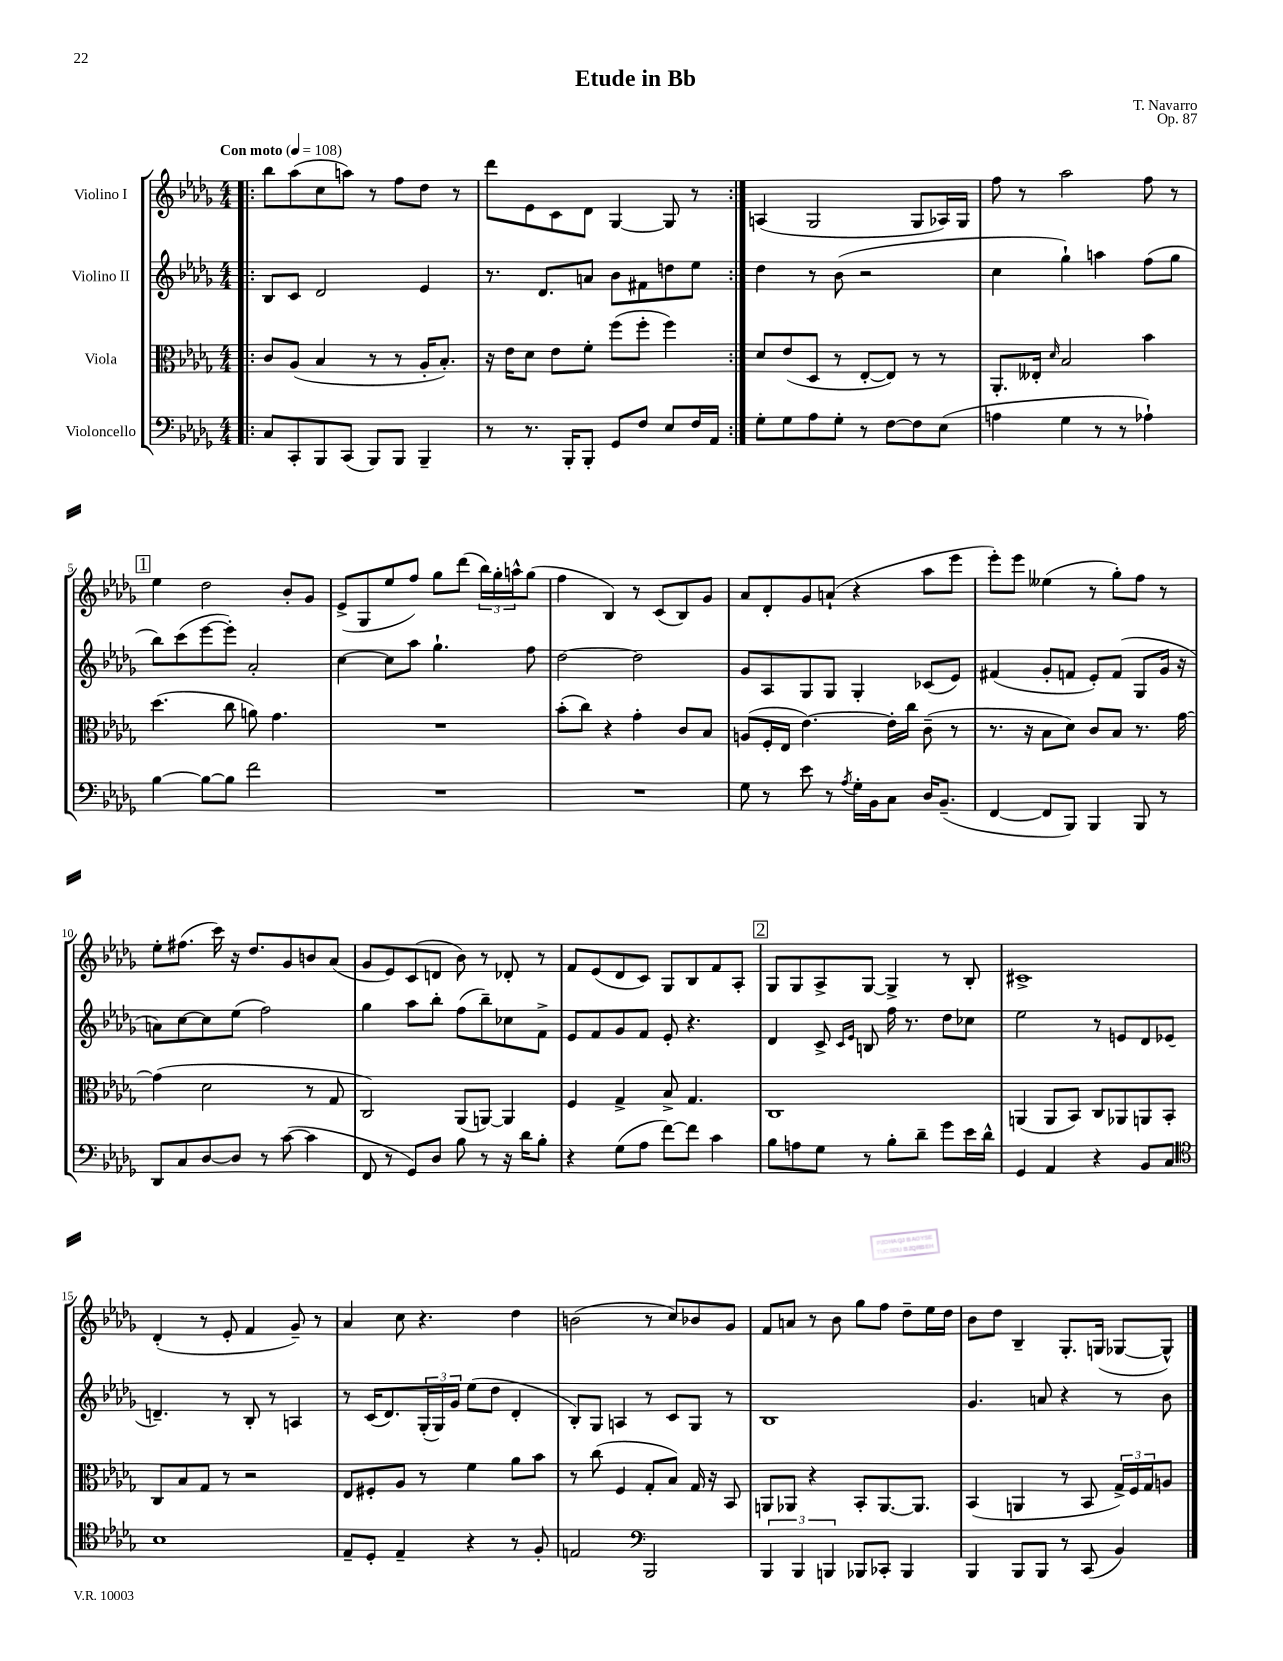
\header { title = "Etude in Bb" composer = "T. Navarro" opus = "Op. 87" }
<<
\new StaffGroup <<
\new Staff = "s0" \with { instrumentName = "Violino I" } {
    \clef treble \key des \major \numericTimeSignature \time 4/4 \tempo "Con moto" 4 = 108
    \repeat volta 2 { \bar ".|:" bes''8 aes''8( c''8 a''8) r8 f''8 des''8 r8 |
    des'''8 ees'8 c'8 des'8 ges4~ ges8 r8 | }
    a4( ges2 ges8 aes16) ges16 |
    f''8 r8 aes''2 f''8 r8 |
    \mark \markup { \box "1" } ees''4 des''2 bes'8-. ges'8 |
    ees'8->( ges8 ees''8 f''8) ges''8 des'''8( \tuplet 3/2 { bes''16) ges''16-. a''16-^ } ges''8( |
    f''4 bes4) r8 c'8( bes8) ges'8 |
    aes'8 des'8-. ges'8 a'8-!( r4 aes''8 ees'''8 |
    ees'''8-.) ees'''8 eeses''4( r8 ges''8-.) f''8 r8 |
    ees''8-. fis''8.( c'''16) r16 des''8. ges'8 b'8 aes'8( |
    ges'8 ees'8) c'8( d'8 bes'8) r8 des'8-. r8 |
    f'8 ees'8( des'8 c'8) ges8 bes8 f'8 aes8-. |
    \mark \markup { \box "2" } ges8 ges8 aes8-> ges8~ ges4-> r8 bes8-. |
    cis'1-> |
    des'4-.( r8 ees'8-. f'4 ges'8--) r8 |
    aes'4 c''8 r4. des''4 |
    b'2( r8 c''8) bes'8 ges'8 |
    f'8 a'8 r8 bes'8 ges''8 f''8 des''8-- ees''16 des''16 |
    bes'8 des''8 bes4-- ges8.-. g16( ges8~ ges8-^) \bar "|." |
}
\new Staff = "s1" \with { instrumentName = "Violino II" } {
    \clef treble \key des \major \numericTimeSignature \time 4/4
    \repeat volta 2 { \bar ".|:" bes8 c'8 des'2 ees'4 |
    r8. des'8. a'8 bes'8 fis'8 d''8 ees''8 | }
    des''4 r8 bes'8( r2 |
    c''4 ges''4-!) a''4 f''8( ges''8 |
    \mark \markup { \box "1" } bes''8) c'''8( ees'''8~ ees'''8-.) aes'2-. |
    c''4~ c''8 aes''8 ges''4.-! f''8 |
    des''2~ des''2 |
    ges'8 aes8 ges8 ges8 ges4-. ces'8( ees'8) |
    fis'4( ges'8-. f'8 ees'8-.) f'8( ges8 ges'16 r16 |
    a'8) c''8~ c''8 ees''8( f''2) |
    ges''4 aes''8 bes''8-. f''8( bes''8--) ces''8 f'8-> |
    ees'8 f'8 ges'8 f'8 ees'8-. r4. |
    \mark \markup { \box "2" } des'4 c'8-> \grace { c'16 ees'16 } b8 f''16 r8. des''8 ces''8 |
    ees''2 r8 e'8 des'8 ees'8( |
    d'4.--) r8 bes8-. r8 a4 |
    r8 c'16( des'8.) \tuplet 3/2 { ges16-.( ges16) ges'16 } ees''8( des''8 des'4-. |
    bes8-.) ges8 a4 r8 c'8 ges8 r8 |
    bes1 |
    ges'4. a'8 r4 r8 bes'8 \bar "|." |
}
\new Staff = "s2" \with { instrumentName = "Viola" } {
    \clef alto \key des \major \numericTimeSignature \time 4/4
    \repeat volta 2 { \bar ".|:" c'8 aes8( bes4 r8 r8 aes16-. bes8.-.) |
    r16 ees'16 des'8 ees'8 f'8-. f''8( f''8-. f''4) | }
    des'8 ees'8( des8 r8 ees8~-. ees8) r8 r8 |
    aes,8.-. eeses16-. \grace { des'16 } bes2 bes'4 |
    \mark \markup { \box "1" } des''4.( c''8 a'8) ges'4. |
    R1 |
    bes'8-.( c''8) r4 ges'4-. c'8 bes8 |
    a8( f16-. ees16 ees'4.~) ees'16-. c''16 c'8--( r8 |
    r8. r16 bes8 des'8) c'8 bes8 r8. ges'16~ |
    ges'4( des'2 r8 ges8 |
    c2) aes,8( a,8~) a,4 |
    f4 ges4-> bes8-> ges4. |
    \mark \markup { \box "2" } c1 |
    a,4( a,8 bes,8) c8 aes,8 a,8 bes,8-. |
    c8 bes8 ges8 r8 r2 |
    ees8 fis8-. aes8 r8 f'4 aes'8 bes'8 |
    r8 c''8( f4 ges8-. bes8) ges16 r16 bes,8 |
    a,8 aes,8 r4 bes,8-. aes,8.~ aes,8. |
    bes,4( a,4 r8 bes,8 \tuplet 3/2 { ges16->) f16 ges16 } a8 \bar "|." |
}
\new Staff = "s3" \with { instrumentName = "Violoncello" } {
    \clef bass \key des \major \numericTimeSignature \time 4/4
    \repeat volta 2 { \bar ".|:" c8 c,8-. bes,,8 c,8( bes,,8) bes,,8 bes,,4-- |
    r8 r8. bes,,16-. bes,,8-. ges,8 f8 ees8 f16 aes,16 | }
    ges8-. ges8 aes8 ges8-. r8 f8~ f8 ees8( |
    a4 ges4 r8 r8 aes4-!) |
    \mark \markup { \box "1" } bes4~ bes8~ bes8 f'2 |
    R1 |
    R1 |
    ges8 r8 ees'8 r8 \acciaccatura { aes8 } ges16-. bes,16 c8 des16 bes,8.--( |
    f,4~ f,8 bes,,8) bes,,4 bes,,8 r8 |
    des,8 c8 des8~ des8 r8 c'8~( c'4 |
    f,8 r8 ges,8) des8 bes8 r8 r16 des'16 bes8-. |
    r4 ges8( aes8 f'8~) f'8 c'4 |
    \mark \markup { \box "2" } bes8 a8 ges8 r8 bes8-. des'8-- ges'8 ees'16 des'16-^ |
    ges,4 aes,4 r4 bes,8 c8 |
    \clef tenor bes1 |
    ees8-- des8-. ees4-- r4 r8 f8-. |
    e2 \clef bass bes,,2 |
    \tuplet 3/2 { bes,,4 bes,,4 b,,4 } bes,,8 ces,8-. bes,,4 |
    bes,,4 bes,,8 bes,,8 r8 c,8( bes,4) \bar "|." |
}
>>
>>
